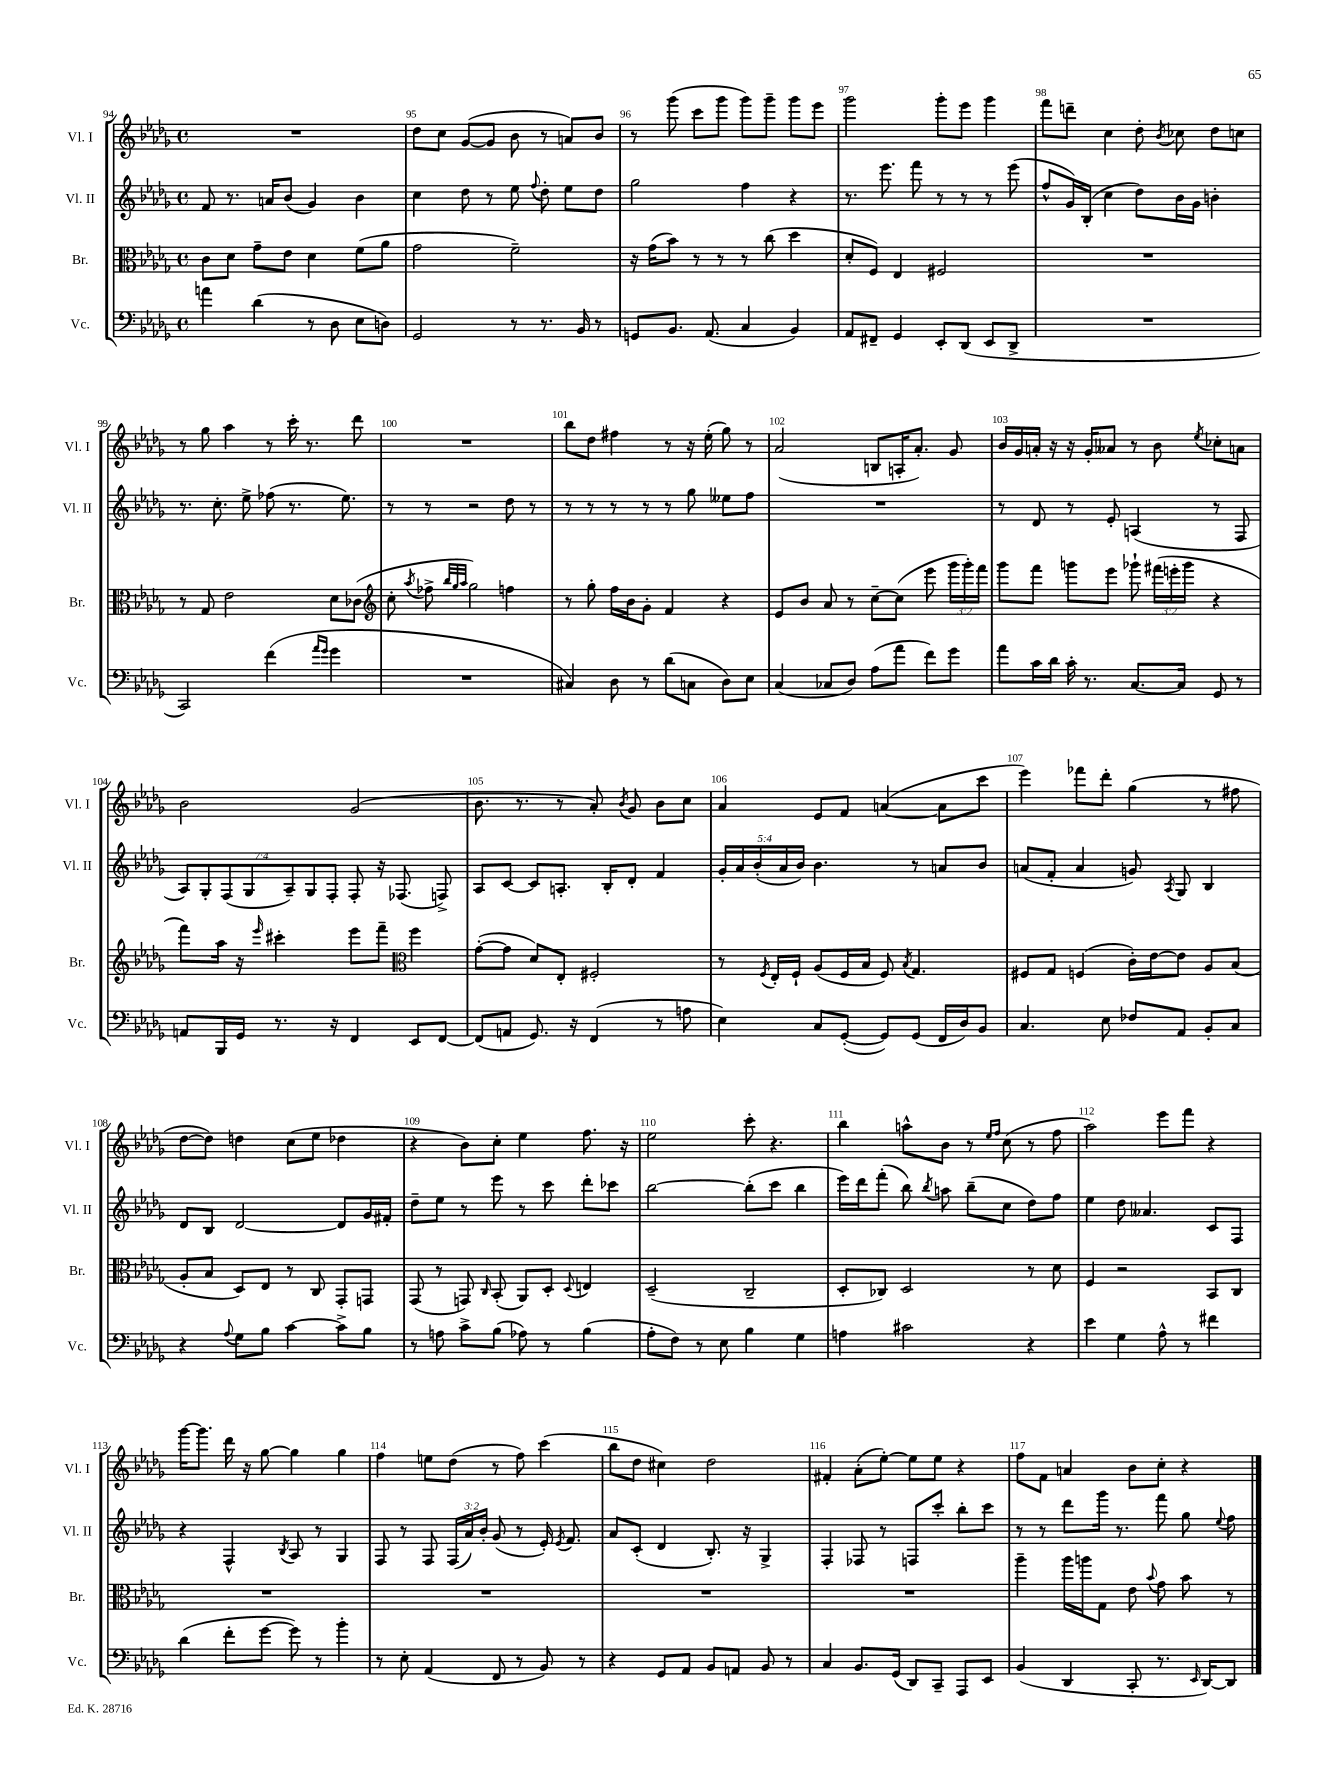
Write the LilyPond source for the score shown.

<<
\new StaffGroup <<
\new Staff = "s0" \with { instrumentName = "Vl. I" shortInstrumentName = "Vl. I" } {
    \clef treble \key des \major \defaultTimeSignature \time 4/4
    \autoBeamOff R1 |
    des''8[ c''8] ges'8[~( ges'8] bes'8 r8 a'8[) bes'8] |
    r8 ges'''8( c'''8[ ges'''8] ges'''8[) ges'''8]-- ges'''8[ ees'''8] |
    ges'''2 ges'''8[-. ees'''8] ges'''4 |
    f'''8[ d'''8]-- c''4 des''8-. \acciaccatura { bes'8 } ces''8 des''8[ c''8] |
    r8 ges''8 aes''4 r8 c'''16-. r8. des'''8 |
    R1 |
    bes''8[ des''8] fis''4 r8 r16 ees''16-.( ges''8) r8 |
    aes'2( b8[ a16-. aes'8.]-.) ges'8 |
    bes'16[ ges'16 a'16]-. r16 r16 ges'16[-. aeses'8] r8 bes'8 \acciaccatura { ees''8 } ces''8[-. a'8] |
    bes'2 ges'2( |
    bes'8. r8. r8 aes'8-.) \acciaccatura { bes'8 } ges'8 bes'8[ c''8] |
    aes'4 ees'8[ f'8] a'4~( a'8[ c'''8] |
    ees'''4) fes'''8[ des'''8]-. ges''4( r8 fis''8 |
    des''8[~ des''8]) d''4 c''8[( ees''8] des''4 |
    r4 bes'8[) c''8]-. ees''4 f''8. r16 |
    ees''2 c'''8-. r4. |
    bes''4 a''8[-^ bes'8] r8 \grace { ees''16[ f''16] } c''8( r8 f''8 |
    aes''2) ees'''8[ f'''8] r4 |
    ges'''16[~ ges'''8.] des'''16 r16 ges''8~ ges''4 ges''4 |
    f''4 e''8[ des''8]( r8 f''8) c'''4( |
    bes''8[ des''8] cis''4) des''2 |
    fis'4-. aes'8[-.( ees''8]~-.) ees''8[ ees''8] r4 |
    f''8[ f'8] a'4 bes'8[ c''8]-. r4 \bar "|." |
}
\new Staff = "s1" \with { instrumentName = "Vl. II" shortInstrumentName = "Vl. II" } {
    \clef treble \key des \major \defaultTimeSignature \time 4/4 \override Staff.TupletNumber.text = #tuplet-number::calc-fraction-text
    \autoBeamOff f'8 r8. a'16[ bes'8]( ges'4) bes'4 |
    c''4 des''8 r8 ees''8 \appoggiatura { f''8 } des''8-. ees''8[ des''8] |
    ges''2 f''4 r4 |
    r8. ees'''8. f'''8 r8 r8 r8 ees'''8( |
    f''8[-^ ges'16) bes16]-.( c''4 des''8[) bes'16 ges'16] b'4-. |
    r8. c''8.-. ees''8-> fes''8( r8. ees''8.) |
    r8 r8 r2 des''8 r8 |
    r8 r8 r8 r8 r8 ges''8 eeses''8[ f''8] |
    R1 |
    r8 des'8 r8 ees'8-. a4( r8 f8 |
    \tuplet 7/4 { aes8[) ges8-. f8( ges8 aes8--) ges8 f8]-. } f8-. r16 fes8.( f8->) |
    aes8[ c'8]~ c'8[ a8.]-. bes16[-. des'8]-. f'4 |
    \tuplet 5/4 { ges'16[-. aes'16 bes'16-.( aes'16 bes'16]) } bes'4. r8 a'8[ bes'8] |
    a'8[( f'8]-. a'4 g'8) \acciaccatura { aes8 } ges8 bes4 |
    des'8[ bes8] des'2~ des'8[ ges'16 fis'16]-. |
    des''8[-- ees''8] r8 ees'''8 r8 c'''8 des'''8[-. ces'''8] |
    bes''2~ bes''8[-.( c'''8] bes''4 |
    ees'''16[) des'''16 f'''8]-.( bes''8) \acciaccatura { bes''8 } a''8 bes''8[--( c''8] des''8[) f''8] |
    ees''4 des''8 aeses'4. c'8[ f8] |
    r4 f4-^ \acciaccatura { bes8 } aes8 r8 ges4 |
    f8 r8 f8 \tuplet 3/2 { f16[( aes'16) bes'16]-. } ges'8( r8 ees'16-.) \acciaccatura { ees'8 } f'8. |
    aes'8[ c'8]-.( des'4 bes8.-.) r16 ges4-> |
    f4-. fes8 r8 f8[ c'''8]-. bes''8[-. c'''8] |
    r8 r8 des'''8[ ges'''16] r8. f'''8 ges''8 \appoggiatura { ees''8 } f''8 \bar "|." |
}
\new Staff = "s2" \with { instrumentName = "Br." shortInstrumentName = "Br." } {
    \clef alto \key des \major \defaultTimeSignature \time 4/4 \override Staff.TupletNumber.text = #tuplet-number::calc-fraction-text
    \autoBeamOff c'8[ des'8] ges'8[-- ees'8] des'4 f'8[( aes'8] |
    ges'2 f'2--) |
    r16 ges'16[( bes'8]) r8 r8 r8 c''8( des''4 |
    des'8[-. f8]) ees4 fis2 |
    R1 |
    r8 ges8 ees'2 des'8[ ces'8]( |
    \clef treble c''8-. \acciaccatura { aes''8 } fes''8-> \grace { bes''32[ ges''32 aes''32] } ges''2) f''4 |
    r8 ges''8-. f''16[ bes'16 ges'8]-. f'4 r4 |
    ees'8[ bes'8] aes'8 r8 c''8[~-- c''8]( ees'''8 \tuplet 3/2 { ges'''16[ ges'''16-.) f'''16] } |
    ges'''8[ f'''8] g'''8[ ees'''8] ges'''8-! \tuplet 3/2 { fis'''16[( e'''16-. ges'''16] } r4 |
    f'''8[) aes''16] r16 \grace { ees'''16 } cis'''4-. ees'''8[ f'''8]-- \clef alto f''4 |
    ges'8[~-.( ges'8] des'8[) ees8]-. fis2-. |
    r8 \acciaccatura { f8 } ees16[-. f16]-! aes8[( f16 bes16] f8) \acciaccatura { bes8 } ges4. |
    fis8[ ges8] f4( c'16[-.) ees'16~ ees'8] aes8[ bes8]( |
    aes8[-. bes8] des8[) ees8] r8 c8 ges,8[-. g,8] |
    ges,8( r8 g,8) \grace { c16 } bes,8-.( aes,8[) des8]-. \appoggiatura { des8 } e4 |
    des2--( c2-- |
    des8[-. ces8]) des2 r8 des'8 |
    f4 r2 bes,8[ c8] |
    R1 |
    R1 |
    R1 |
    R1 |
    aes''4-- aes''16[ a''16 ges8] ees'8 \appoggiatura { bes'8 } ges'8 bes'8 r8 \bar "|." |
}
\new Staff = "s3" \with { instrumentName = "Vc." shortInstrumentName = "Vc." } {
    \clef bass \key des \major \defaultTimeSignature \time 4/4
    \autoBeamOff a'4 des'4( r8 des8 ees8[ d8]) |
    ges,2 r8 r8. bes,16 r8 |
    g,8[ bes,8.] aes,8.( c4 bes,4) |
    aes,8[ fis,8]-- ges,4 ees,8[-. des,8]( ees,8[ des,8]-> |
    R1 |
    c,2) f'4( \grace { aes'16[ ges'16] } ges'4 |
    R1 |
    cis4) des8 r8 des'8[( c8] des8[) ees8] |
    c4( ces8[ des8]) aes8[( aes'8] f'8[) ges'8] |
    aes'8[ c'16 des'16] c'16-. r8. c8.[~ c16] ges,8 r8 |
    a,8[ bes,,16 ges,16] r8. r16 f,4 ees,8[ f,8]~ |
    f,8[( a,8] ges,8.) r16 f,4( r8 a8 |
    ees4) c8[ ges,8]~-.( ges,8[) ges,8]( f,16[ des16) bes,8] |
    c4. ees8 fes8[ aes,8] bes,8[-. c8] |
    r4 \appoggiatura { aes8 } ges8[ bes8] c'4~ c'8[-> bes8] |
    r8 a8 c'8[-> bes8]( aes8) r8 bes4( |
    aes8[-. f8]) r8 ees8 bes4 ges4 |
    a4 cis'2 r4 |
    ees'4 ges4 aes8-^ r8 fis'4 |
    des'4( f'8[-. ges'8]~ ges'8) r8 bes'4-. |
    r8 ees8-. aes,4( f,8 r8 bes,8) r8 |
    r4 ges,8[ aes,8] bes,8[ a,8] bes,8 r8 |
    c4 bes,8.[ ges,16]( des,8[) c,8]-- aes,,8[ ees,8] |
    bes,4( des,4 c,8-. r8. \grace { ees,16 } des,16[~) des,8] \bar "|." |
}
>>
>>
\layout { \context { \Score currentBarNumber = #94 \override BarNumber.break-visibility = ##(#f #t #t) barNumberVisibility = #all-bar-numbers-visible } }
